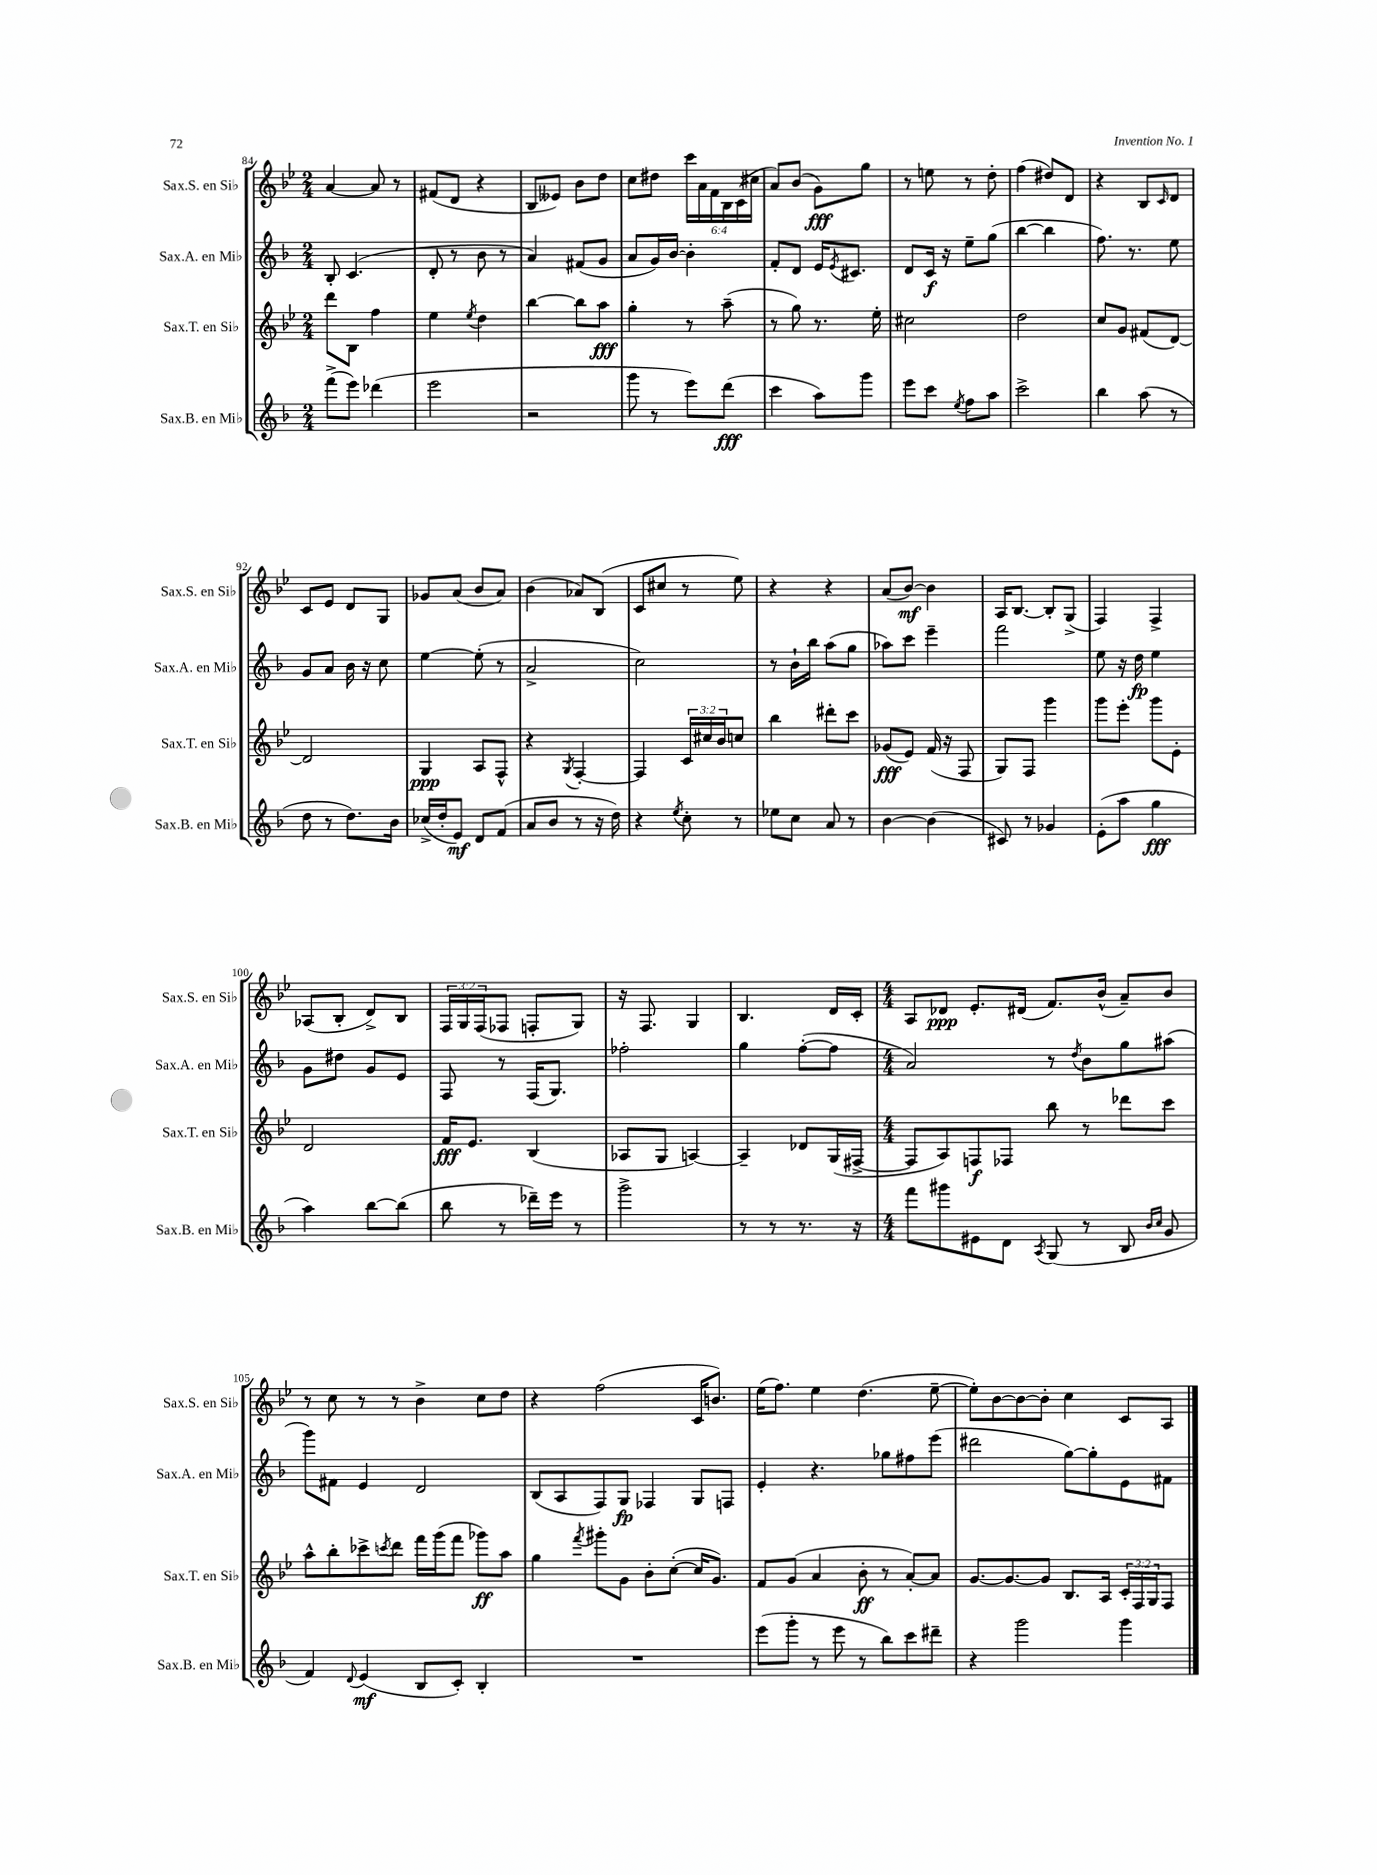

**kern	**kern	**kern	**kern
*staff4	*staff3	*staff2	*staff1
*clefG2	*clefG2	*clefG2	*clefG2
*k[b-]	*k[b-e-]	*k[b-]	*k[b-e-]
*M2/4	*M2/4	*M2/4	*M2/4
(8fff^	8ddd	8B-'	[4a
8eee)	8B-	(4.c	.
(4ddd-	4ff	.	8a]
.	.	.	8r
=	=	=	=
2eee	4ee-	8d'	(8f#
.	.	8r	8d
.	8qee-	.	.
.	4dd	8b-	4r
.	.	8r	.
=	=	=	=
2r	[4bb-	4a)	8B-
.	.	.	8e--)
.	8bb-]	(8f#	8b-
.	8aa	8g	8dd
=	=	=	=
8ggg	4gg'	8a	8cc
8r	.	16g)	8dd#
.	.	[16b-	.
8eee)	8r	4b-']	24ccc
.	.	.	24a
.	.	.	24f
(8ddd	(8aa~	.	24B-
.	.	.	(24c
.	.	.	24cc#
=	=	=	=
4ccc	8r	8f'	8a)
.	8gg)	8d	(8b-
8aa)	8.r	16e	8g)
.	.	8qe	.
.	.	8.c#	.
8ggg	.	.	8gg
.	16ee-'	.	.
=	=	=	=
8eee	2cc#	8d	8r
8ccc	.	16c	8ee
.	.	16r	.
8qee	.	.	.
8ff	.	8ee~	8r
8aa	.	(8gg	8dd'
=	=	=	=
2ccc^	2dd	[4bb-	(4ff
.	.	4bb-]	8dd#)
.	.	.	8d
=	=	=	=
4bb-	8cc	8.ff)	4r
.	8g	.	.
.	.	8.r	.
(8aa	(8f#	.	8B-
.	.	.	16qqc
8r	[8d)	8ee	8d
=	=	=	=
8dd	2d]	8g	8c
8r	.	8a	8e-
8.dd)	.	16b-	8d
.	.	16r	.
.	.	8cc	8G
16b-	.	.	.
=	=	=	=
(16cc-^	4G	[4ee	8g-
16dd'	.	.	.
8e)	.	.	(8a
8d	8A	(8ee']	8b-
(8f	8F^^	8r	8a)
=	=	=	=
8a	4r	2a^	(4b-
8b-	.	.	.
.	8qG	.	.
8r	[4F'	.	8a-)
16r	.	.	(8B-
16dd)	.	.	.
=	=	=	=
4r	4F]	2cc)	8c
.	.	.	8cc#
8qee	.	.	.
8cc'	24c	.	8r
.	24cc#	.	.
.	24b-	.	.
8r	8cc	.	8ee-)
=	=	=	=
8ee-	4bb-	8r	4r
8cc	.	16b-`	.
.	.	16bb-	.
8a	8ddd#'	(8aa	4r
8r	8ccc	8gg	.
=	=	=	=
[4b-	(8g-	8aa-)	(8a
.	8e-)	8ccc	[8b-)
(4b-]	(16f	4eee~	4b-]
.	16r	.	.
.	8F	.	.
=	=	=	=
8c#)	8G)	2fff	16A
.	.	.	[8.B-
8r	8F	.	.
4g-	4ggg	.	8B-']
.	.	.	(8G^
=	=	=	=
(8e'	8ggg	8ee	4F)
8aa	8eee-'	16r	.
.	.	16dd	.
4gg	8ggg	4ee	4F^
.	8e-'	.	.
=	=	=	=
4aa)	2d	8g	(8A-
.	.	8dd#	8B-'
[8bb-	.	8g	8d^)
(8bb-]	.	8e	8B-
=	=	=	=
8bb-	16f	8F	24F
.	.	.	24G
.	8.e-	.	.
.	.	.	(24F
8r	.	8r	8F-
16ddd-~)	(4B-	(16F	8F'
16eee	.	8.G)	.
8r	.	.	8G)
=	=	=	=
2ggg^	8A-	2ff-'	16r
.	.	.	8.F
.	8G	.	.
.	[4A)	.	4G
=	=	=	=
8r	4A~]	4gg	4.B-
8r	.	.	.
8.r	8d-	([8ff'	.
.	(16G	8ff]	16d
16r	[16F#^	.	16c'
=	=	=	=
*M4/4	*M4/4	*M4/4	*M4/4
8fff	8F#]	2a)	8A
8ggg#	8A)	.	8d-
8e#	8F	.	8.e-'
8d	8F-	.	.
.	.	.	(16d#
8qA	.	.	.
(8G	8bb-	8r	8.f)
.	.	8qdd	.
8r	8r	8b-	.
.	.	.	(16b-^^
8B-	8ddd-	8gg	8a~)
16qqb-	.	.	.
16qqcc	.	.	.
8g	8ccc	(8aa#	8b-
=	=	=	=
4f)	8aa^^	8ggg)	8r
.	8bb-'	8f#	8cc
8qqd	.	.	.
(4e	8ccc-^	4e	8r
.	8qccc	.	.
.	8ddd	.	8r
8B-	16fff	2d	4b-^
.	(16ggg	.	.
8c')	8fff	.	.
4B-'	8ggg-)	.	8cc
.	8aa	.	8dd
=	=	=	=
1r	4gg	(8B-	4r
.	.	8A	.
.	8qfff	.	.
.	8ggg#'	8F)	(2ff
.	8g	8G	.
.	8b-'	4F-	.
.	([8cc'	.	.
.	16cc]	8G	16c
.	8.g)	.	8.b)
.	.	8F	.
=	=	=	=
(8eee	8f	4e'	(16ee-
.	.	.	8.ff)
8ggg'	(8g	.	.
8r	4a	4.r	4ee-
8eee	.	.	.
8r	8b-'	.	(4.dd
8bb-)	8r	8gg-	.
8ccc	[8a')	8ff#	.
8ddd#~	8a]	(8eee	[8ee-~
=	=	=	=
4r	[8.g	2ddd#	8ee-'])
.	.	.	[8b-
.	8.g_	.	.
2ggg	.	.	8b-_
.	8g]	.	8b-']
.	8.B-	[8gg)	4cc
.	.	8gg']	.
.	16A	.	.
4ggg	24c'	8e	8c
.	24F	.	.
.	24G	.	.
.	8F	8f#	8A
==	==	==	==
*-	*-	*-	*-
